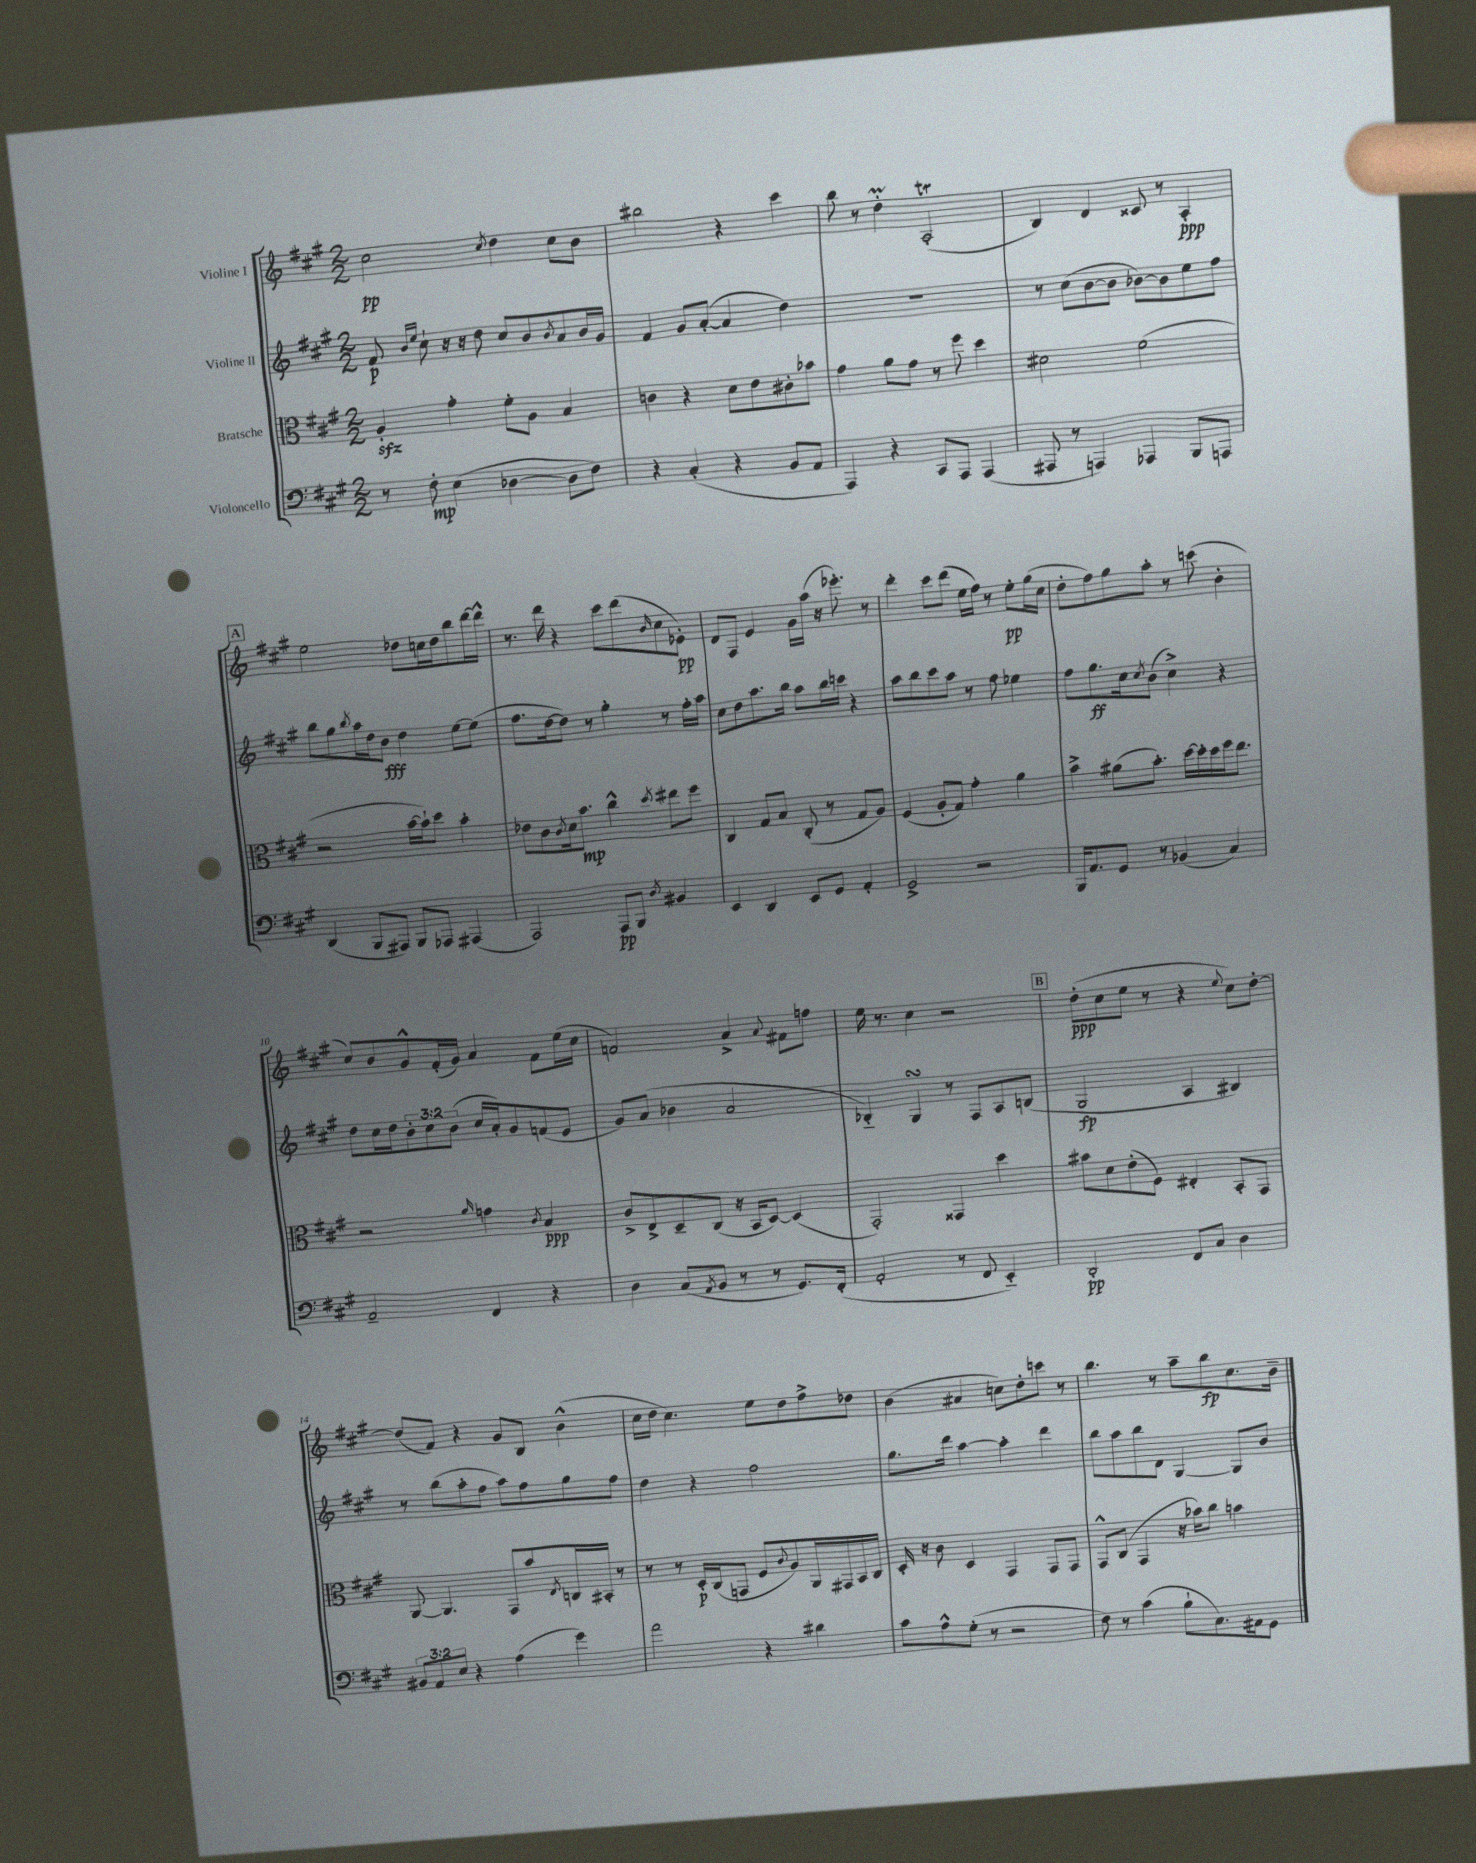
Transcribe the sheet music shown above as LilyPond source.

<<
\new StaffGroup <<
\new Staff = "s0" \with { instrumentName = "Violine I" } {
    \clef treble \key a \major \numericTimeSignature \time 2/2
    cis''2\pp \acciaccatura { cis''8 } d''4 cis''8 b'8 |
    bis''2 r4 cis'''4 |
    b''8 r8 d''4-.\prall a2-.\trill( |
    b4) d'4 cisis'8 r8 a4-.\ppp |
    \mark \markup { \box "A" } e''2 des''8 c''16 des''16 b''8 d'''16~ d'''16-^ |
    r8. d'''16 r4 cis'''8 d'''8( \grace { b'16 } cis''8 ees'8-.\pp) |
    d'8 fis8 e'4 gis'16 a''16( r16 ees'''8.-.) r8 |
    d'''4-. cis'''8 d'''8( e''16 fis''16) r8 e''8-.\pp gis''16( cis''16 |
    d''8-. fis''8) gis''8 a''8-. r8 c'''8( b'4-. |
    cis''8) b'8 gis'8-^ fis'16-.( gis'16) a'4 fis'8 e''16( cis''16 |
    f'2) a'4-> \appoggiatura { a'8 } fis'8 f''8 |
    e''16 r8. cis''4 r2 |
    \mark \markup { \box "B" } d''8-.\ppp( cis''8 e''8 r8 r4 \appoggiatura { e''8 } cis''8) d''8~-. |
    d''8( fis'8) r4 gis'8 b8 b'4-^( |
    cis''16 d''16 cis''4.) e''8 d''8 fis''8-> des''8 |
    b'4( ais'4 c''8) d''8-. c'''8 r8 |
    b''4. r8 a''8-- b''8\fp cis''8. b'16-- \bar "|." |
}
\new Staff = "s1" \with { instrumentName = "Violine II" } {
    \clef treble \key a \major \numericTimeSignature \time 2/2 \override Staff.TupletNumber.text = #tuplet-number::calc-fraction-text
    fis'8\p \grace { b'16 e''16 } cis''8-! r16 r16 d''8 cis''8 b'8 \acciaccatura { b'8 } a'8 b'16 gis'16 |
    fis'4 gis'8 a'8~-.( a'4 d''4) |
    R1 |
    r8 cis''8( b'8~ b'8 bes'8~) bes'8 e''8 fis''8 |
    \mark \markup { \box "A" } b''8 gis''8 \acciaccatura { b''8 } a''16 d''16 b'8\fff d''4 e''8~ e''8( |
    fis''8. d''16~ d''8) r8 gis''4-. r8 fis''16-. a''16 |
    cis''8 d''8 a''8. b''16 a''8 b''16 c'''16 r4 |
    a''8 b''8 cis'''8 a''8 r8 fis''8 ees''4 |
    fis''8 gis''8.\ff cis''16 \acciaccatura { cis''8 } b'8( cis''4->) r4 |
    d''8 cis''16 d''16 \tuplet 3/2 { b'8-. cis''8 b'8( } cis''16 a'16-.) gis'8 f'8( e'8 |
    gis'8) a'8( bes'4 a'2 |
    bes4-_) gis4\turn r8 fis8 a8 b8( |
    \mark \markup { \box "B" } gis2\fp a4 bis4) |
    r8 b''8( a''8-. fis''8 a''8) fis''8 gis''8 fis''8 |
    d''4 r4 fis''2 |
    gis''8. d'''16 a''4~ a''4-. d'''4 |
    b''8 a''8 b''8 d'8 gis4~ gis8 b'8 \bar "|." |
}
\new Staff = "s2" \with { instrumentName = "Bratsche" } {
    \clef alto \key a \major \numericTimeSignature \time 2/2
    a4-.\sfz gis'4-. fis'8-. a8 b4 |
    c'4 r4 d'8 e'8 cis'8-. bes'8 |
    gis'4 a'8 gis'8 r8 fis''8 d''4 |
    dis'2 fis'2( |
    \mark \markup { \box "A" } r2 b'16~ b'16-!) d''8 b'4-. |
    ees'8 cis'8 \acciaccatura { cis'8 } d'16 b'8.\mp cis''4-^ \acciaccatura { d''8 } eis''8 fis''8 |
    cis4 gis8 b8 cis8-.( r8 gis8 a8) |
    fis4( a8-. gis8) gis'4-. a'4 |
    b'4-> ais'8( b'8.-.) d''16~ d''16-. d''16 fis''16 e''8. |
    r2 \grace { a'16 } g'4 \acciaccatura { cis'8 } b4\ppp |
    cis'8-> e8-> d8-- cis8( r16 b,16 d8~) d4( |
    gis,2-.) gisis,4 d''4 |
    \mark \markup { \box "B" } bis'8 d'8 e'8-.( fis8) eis4-. b,8-. gis,8 |
    a,8~ a,4. gis,8 b'8 \acciaccatura { e8 } c16 bis,16-. r8 |
    r8 r8 d16-.\p cis16( g,8 fis8 \appoggiatura { cis'8 } a8) a,16 gis,16 b,16 cis16 |
    d16-. r16 cis'8 d4 gis,4 gis,8 gis,8 |
    gis,8-^ cis8( gis,4 r16 bes'16) cis''8 b'4 \bar "|." |
}
\new Staff = "s3" \with { instrumentName = "Violoncello" } {
    \clef bass \key a \major \numericTimeSignature \time 2/2 \override Staff.TupletNumber.text = #tuplet-number::calc-fraction-text
    r8 fis8-.\mp e4( des4~ des8 fis8) |
    r4 cis4-.( r4 b,8 a,8 |
    a,,4) r4 cis,8 a,,8 a,,4( |
    ais,,8 r8 a,,4) aes,,4 b,,8 a,,8 |
    \mark \markup { \box "A" } d,4( b,,8 ais,,8) b,,8 aes,,8 ais,,4( |
    a,,2) a,,8\pp b,,8 \acciaccatura { d8 } bis,4 |
    e,4 d,4 e,8 gis,8 a,4-. |
    gis,2-> r2 |
    b,,16 a,8. gis,8 r8 bes,4( cis4) |
    a,2-- fis,4 r4 |
    d4 cis8( \acciaccatura { a,8 } b,8 r8 r8 gis,8.) fis,16-.( |
    a,2-. r8 fis,8 e,4-_) |
    \mark \markup { \box "B" } d,2-.\pp fis,8 cis8 d4 |
    \tuplet 3/2 { bis,8 a,8 e8 } r4 a4( gis'4) |
    a'2 r4 dis'4 |
    cis'8 a8-^ gis8-.( r8 r2 |
    fis8) r8 cis'4( b8-! cis8.) ais,16 gis,8 \bar "|." |
}
>>
>>
